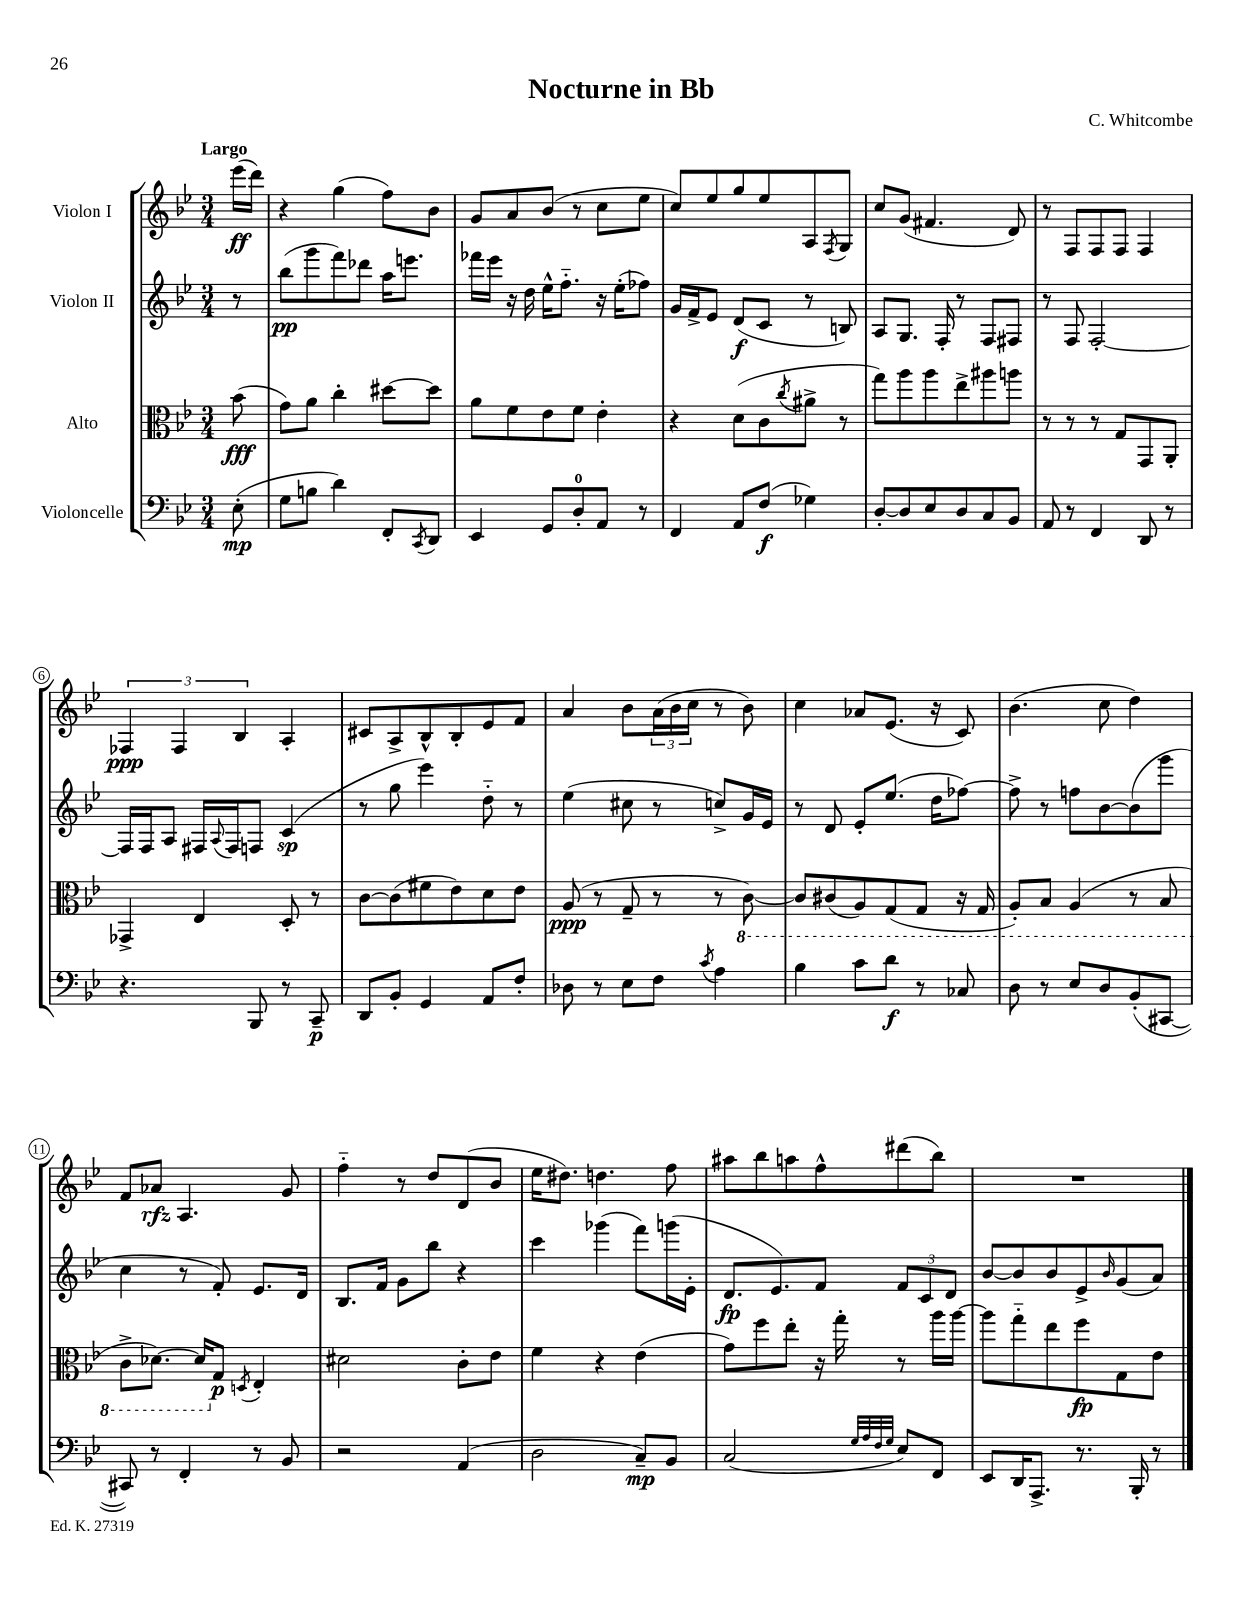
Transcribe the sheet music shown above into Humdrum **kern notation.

**kern	**dynam	**kern	**dynam	**kern	**dynam	**kern	**dynam
*part4	*part4	*part3	*part3	*part2	*part2	*part1	*part1
*staff4	*staff4	*staff3	*staff3	*staff2	*staff2	*staff1	*staff1
*I"Violoncelle	*	*I"Alto	*	*I"Violon II	*	*I"Violon I	*
*clefF4	*	*clefC3	*	*clefG2	*	*clefG2	*
*k[b-e-]	*	*k[b-e-]	*	*k[b-e-]	*	*k[b-e-]	*
*M3/4	*	*M3/4	*	*M3/4	*	*M3/4	*
=	=	=	=	=	=	=	=
!	!	!	!	!	!	!LO:TX:a:B:t=Largo	!
(8E-'\	mp	(8b-\	fff	8r	.	(16eee-\LL	ff
.	.	.	.	.	.	16ddd\JJ)	.
=1	=1	=1	=1	=1	=1	=1	=1
8G\L	.	8g\L)	.	(8bb-\L	pp	4r	.
8Bn\J	.	8a\J	.	8ggg\	.	.	.
4d\)	.	4cc'\	.	8fff\)	.	(4gg\	.
.	.	.	.	8ddd-X\J	.	.	.
8FF'/L	.	[8dd#X\L	.	16aa\KL	.	8ff\L)	.
.	.	.	.	8.eeen\J	.	.	.
8qCC/	.	.	.	.	.	.	.
8DD/J	.	8dd#\J]	.	.	.	8b-\J	.
=2	=2	=2	=2	=2	=2	=2	=2
4EE-/	.	8a\L	.	16fff-X\LL	.	8g/L	.
.	.	.	.	16eee-\JJ	.	.	.
.	.	8f\	.	16r	.	8a/	.
.	.	.	.	16dd\	.	.	.
8GG/L	.	8e-\	.	16ee-^^\KL	.	(8b-/J	.
.	.	.	.	8.ff\J	.	.	.
8D'/	.	8f\J	.	.	.	8r	.
8AA/J	.	4e-'\	.	16r	.	8cc\L	.
.	.	.	.	(16ee-'\KL	.	.	.
8r	.	.	.	8ff-X\J)	.	8ee-\J	.
=3	=3	=3	=3	=3	=3	=3	=3
4FF/	.	4r	.	16g/LL	.	8cc/L)	.
.	.	.	.	16f^/J	.	.	.
.	.	.	.	8e-/J	.	8ee-/	.
8AA/L	.	(8d\L	.	(8d/L	f	8gg/	.
(8F/J	f	8c\	.	8c/J	.	8ee-/	.
.	.	8qcc/	.	.	.	.	.
4G-X\)	.	8a#X^\J	.	8r	.	8A/	.
.	.	.	.	.	.	8qF/	.
.	.	8r	.	8Bn/)	.	8G/J	.
=4	=4	=4	=4	=4	=4	=4	=4
[8D'/L	.	8gg\L)	.	8A/L	.	8cc/L	.
8D/]	.	8aa\	.	8.G/J	.	(8g/J	.
8E-/	.	8aa\	.	.	.	4.f#X/	.
.	.	.	.	16F'/	.	.	.
8D/	.	8ee-^\	.	8r	.	.	.
8C/	.	8aa#X\	.	8F/L	.	.	.
8BB-/J	.	8aan\J	.	8F#X/J	.	8d/)	.
=5	=5	=5	=5	=5	=5	=5	=5
8AA/	.	8r	.	8r	.	8r	.
8r	.	8r	.	8F/	.	8F/L	.
4FF/	.	8r	.	[2F'/	.	8F/	.
.	.	8G/L	.	.	.	8F/J	.
8DD/	.	8GG/	.	.	.	4F/	.
8r	.	8AA'/J	.	.	.	.	.
!!LO:LB:g=z
=6	=6	=6	=6	=6	=6	=6	=6
4.r	.	4GG-X^/	.	16F/LL]	.	6F-X/	ppp
.	.	.	.	16F/J	.	.	.
.	.	.	.	8A/J	.	.	.
.	.	.	.	.	.	6F-/	.
.	.	4E-/	.	16F#X/LL	.	.	.
.	.	.	.	8qqA/	.	.	.
.	.	.	.	16F#/J	.	.	.
.	.	.	.	.	.	6B-/	.
8BBB-/	.	.	.	8Fn/J	.	.	.
8r	.	8D'/	.	(4c/	sp	4A'/	.
8CC~/	p	8r	.	.	.	.	.
=7	=7	=7	=7	=7	=7	=7	=7
8DD/L	.	[8c\L	.	8r	.	8c#X/L	.
8BB-'/J	.	(8c\]	.	8gg\	.	8A^/	.
4GG/	.	8f#X\	.	4eee-\)	.	8B-^^/	.
.	.	8e-\)	.	.	.	8B-'/	.
8AA/L	.	8d\	.	8dd\	.	8e-/	.
8F'/J	.	8e-\J	.	8r	.	8f/J	.
=8	=8	=8	=8	=8	=8	=8	=8
8D-X\	.	(8A/	ppp	(4ee-\	.	4a/	.
8r	.	8r	.	.	.	.	.
8E-\L	.	8G~/	.	8cc#X\	.	8b-\L	.
8F\J	.	8r	.	8r	.	(24a\L	.
.	.	.	.	.	.	24b-\	.
.	.	.	.	.	.	24cc\JJ	.
8qc/	.	.	.	.	.	.	.
4A\	.	8r	.	8ccn^/L)	.	8r	.
*	*	*8ba	*	*	*	*	*
.	.	[8C\)	.	16g/L	.	8b-\)	.
.	.	.	.	16e-/JJ	.	.	.
=9	=9	=9	=9	=9	=9	=9	=9
4B-\	.	8C/L]	.	8r	.	4cc\	.
.	.	(8C#X/	.	8d/	.	.	.
8c\L	.	8AA/)	.	8e-'/L	.	8a-X/L	.
8d\J	f	(8GG/	.	(8.ee-/J	.	(8.e-/J	.
8r	.	8GG/J	.	.	.	.	.
.	.	.	.	16dd\KL	.	16r	.
8C-X/	.	16r	.	[8ff-X\J)	.	8c/)	.
.	.	16GG/	.	.	.	.	.
=10	=10	=10	=10	=10	=10	=10	=10
8D\	.	8AA'/L)	.	8ff-^\]	.	(4.b-\	.
8r	.	8BB-/J	.	8r	.	.	.
8E-/L	.	(4AA/	.	8ffn\L	.	.	.
8D/	.	.	.	[8b-\	.	8cc\	.
(8BB-'/	.	8r	.	(8b-\]	.	4dd\)	.
[8CC#X/J	.	8BB-/	.	8ggg\J	.	.	.
!!LO:LB:g=z
=11	=11	=11	=11	=11	=11	=11	=11
8CC#X/])	.	8C^\L	.	4cc\	.	8f/L	.
8r	.	[8.D-X\J)	.	.	.	8a-X/J	rfz
4FF'/	.	.	.	8r	.	4.A/	.
.	.	16D-/KL]	.	.	.	.	.
*	*	*X8ba	*	*	*	*	*
.	.	8G/J	p	8f'/)	.	.	.
.	.	8qDn/	.	.	.	.	.
8r	.	4E-'/	.	8.e-/L	.	.	.
8BB-/	.	.	.	.	.	8g/	.
.	.	.	.	16d/Jk	.	.	.
=12	=12	=12	=12	=12	=12	=12	=12
2r	.	2d#X\	.	8.B-/L	.	4ff\	.
.	.	.	.	16f/Jk	.	.	.
.	.	.	.	8g\L	.	8r	.
.	.	.	.	8bb-\J	.	8dd/L	.
(4AA/	.	8c'\L	.	4r	.	(8d/	.
.	.	8e-\J	.	.	.	8b-/J	.
=13	=13	=13	=13	=13	=13	=13	=13
2D\	.	4f\	.	4ccc\	.	16ee-\KL	.
.	.	.	.	.	.	8.dd#X\J)	.
.	.	4r	.	(4ggg-X\	.	4.ddn\	.
8C~/L)	mp	(4e-\	.	8fff\L)	.	.	.
8BB-/J	.	.	.	(16gggn\L	.	8ff\	.
.	.	.	.	16e-'\JJ	.	.	.
=14	=14	=14	=14	=14	=14	=14	=14
(2C/	.	8g\L)	.	8.d/L	fp	8aa#X\L	.
.	.	8ff\	.	.	.	8bb-\	.
.	.	.	.	8.e-/)	.	.	.
.	.	8ee-'\J	.	.	.	8aan\	.
.	.	16r	.	8f/J	.	8ff^^\	.
.	.	16gg'\	.	.	.	.	.
32qqG/LLL	.	.	.	.	.	.	.
32qqA/	.	.	.	.	.	.	.
32qqF/	.	.	.	.	.	.	.
32qqG/JJJ	.	.	.	.	.	.	.
8E-/L)	.	8r	.	12f/L	.	(8ddd#X\	.
.	.	.	.	12c/	.	.	.
8FF/J	.	16aa\LL	.	.	.	8bb-\J)	.
.	.	.	.	12d/J	.	.	.
.	.	[16aa\JJ	.	.	.	.	.
=15	=15	=15	=15	=15	=15	=15	=15
8EE-/L	.	8aa\L]	.	[8b-/L	.	2.r	.
16DD/K	.	8gg\	.	8b-/]	.	.	.
8.AAA^/J	.	.	.	.	.	.	.
.	.	8ee-\	.	8b-/	.	.	.
8.r	.	8ff\	fp	8e-^/	.	.	.
.	.	.	.	16qqb-/	.	.	.
.	.	8G\	.	(8g/	.	.	.
16BBB-'/	.	.	.	.	.	.	.
8r	.	8e-\J	.	8a/J)	.	.	.
==	==	==	==	==	==	==	==
*-	*-	*-	*-	*-	*-	*-	*-
